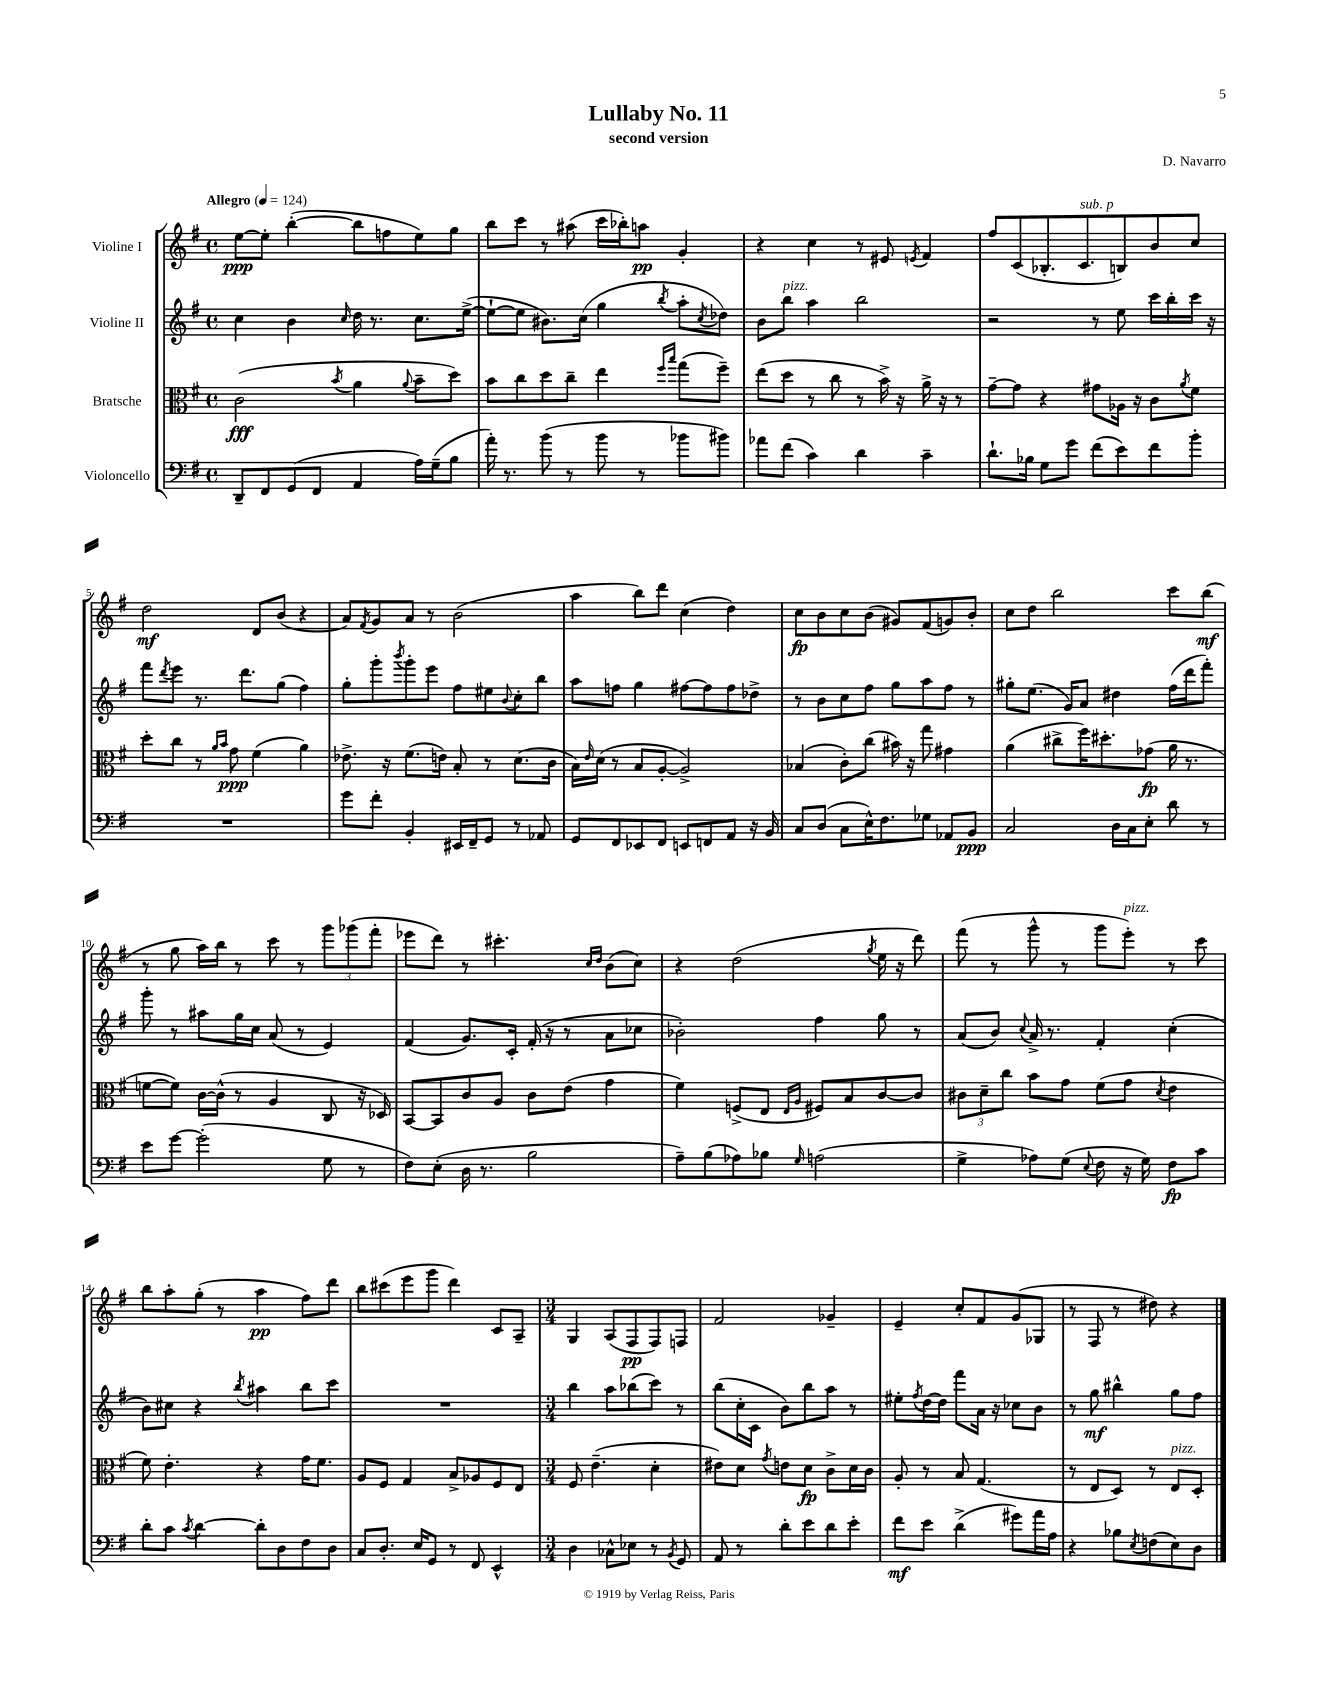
\header { title = "Lullaby No. 11" composer = "D. Navarro" subtitle = "second version" }
<<
\new StaffGroup <<
\new Staff = "s0" \with { instrumentName = "Violine I" } {
    \clef treble \key g \major \defaultTimeSignature \time 4/4 \tempo "Allegro" 4 = 124
    e''8~\ppp e''8-. b''4~-.( b''8 f''8 e''8) g''8 |
    b''8 c'''8 r8 ais''8( c'''16 bes''16-.) a''8\pp g'4-. |
    r4 c''4 r8 eis'8 \acciaccatura { e'8 } fis'4 |
    fis''8 c'8( bes8.-. c'8.^\markup { \italic "sub. p" } b8) b'8 c''8 |
    d''2\mf d'8 b'8( r4 |
    a'8) \acciaccatura { fis'8 } g'8 a'8 r8 b'2( |
    a''4 b''8) d'''8 c''4( d''4) |
    c''8\fp b'8 c''8 b'8( gis'8) fis'8( g'8) b'8-. |
    c''8 d''8 b''2 c'''8 b''8\mf( |
    r8 g''8 a''16) b''16 r8 c'''8 r8 \tuplet 3/2 { g'''8 ges'''8( fis'''8-. } |
    ees'''8 d'''8) r8 cis'''4.-. \grace { c''16 d''16 } b'8( c''8) |
    r4 d''2( \acciaccatura { g''8 } e''16 r16 d'''8) |
    fis'''8( r8 g'''8-^ r8 g'''8 e'''8-.^\markup { \italic "pizz." }) r8 c'''8 |
    b''8 a''8-. g''8-.( r8 a''4\pp fis''8) d'''8 |
    b''8 cis'''8( e'''8 g'''8 d'''4) c'8 a8-- |
    \numericTimeSignature \time 3/4 g4 a8( fis8\pp fis8) f8 |
    fis'2 ges'4-- |
    e'4-- c''8-. fis'8 g'8( ges8 |
    r8 fis8 r8 dis''8) r4 \bar "|." |
}
\new Staff = "s1" \with { instrumentName = "Violine II" } {
    \clef treble \key g \major \defaultTimeSignature \time 4/4
    c''4 b'4 \grace { c''16 } d''16 r8. c''8. e''16~->( |
    e''8~-! e''8 bis'8.) c''16( g''4 \acciaccatura { b''8 } a''8-. \acciaccatura { c''8 } des''8) |
    b'8 b''8^\markup { \italic "pizz." } a''4 b''2 |
    r2 r8 e''8 c'''16 b''16-. c'''16 r16 |
    fis'''8 \acciaccatura { d'''8 } e'''8 r8. d'''8. g''8( fis''4) |
    g''8-. g'''8-. \acciaccatura { b'''8 } g'''8-. e'''8 fis''8 eis''8 \appoggiatura { b'8 } c''8-. b''8 |
    a''8 f''8 g''4 fis''8~ fis''8 fis''8 des''8-> |
    r8 b'8 c''8 fis''8 g''8 a''8 fis''8 r8 |
    gis''8-. e''8.( g'16) a'8 dis''4 fis''16( d'''16 fis'''8-.) |
    g'''8-. r8 ais''8 g''16 c''16 a'8( r8 e'4) |
    fis'4( g'8.) c'16-. fis'16-.( r16 r8 a'8 ces''8 |
    bes'2-.) fis''4 g''8 r8 |
    a'8( b'8) \appoggiatura { c''8 } a'16-> r8. fis'4-. c''4-.( |
    b'8) cis''8 r4 \acciaccatura { b''8 } ais''4 b''8 c'''8 |
    R1 |
    \numericTimeSignature \time 3/4 b''4 a''8 bes''8( c'''8) r8 |
    b''8( c''16-. c'16 b'8) b''8 a''8 r8 |
    eis''8-. \acciaccatura { fis''8 } d''16~ d''16 fis'''8 a'16 r16 ces''8 b'8 |
    r8 g''8\mf bis''4-^ g''8 fis''8 \bar "|." |
}
\new Staff = "s2" \with { instrumentName = "Bratsche" } {
    \clef alto \key g \major \defaultTimeSignature \time 4/4
    c'2\fff( \acciaccatura { b'8 } a'4 \appoggiatura { a'8 } b'8-- d''8) |
    b'8 c''8 d''8 c''8-- e''4 \grace { fis''16 b''16 } g''8( fis''8--) |
    e''8( d''8 r8 c''8 r8 b'16->) r16 a'16-> r16 r8 |
    g'8~-- g'8 r4 gis'8 aes16 r16 c'8 \acciaccatura { a'8 } fis'8 |
    d''8-. c''8 r8 \grace { a'16 b'16 } g'8\ppp fis'4( a'4) |
    ees'8.-> r16 fis'8.( e'16) b8-. r8 d'8.( c'16 |
    b16) \grace { e'16 } d'16( r8 b8 a8~-. a2->) |
    bes4( c'8-.) c''8( bis'16) r16 g''8 gis'4 |
    a'4( cis''8-> fis''16) dis''8.-. ges'8\fp( a'16 r8. |
    f'8~ f'8) c'16~ c'16-^( r8 a4 c8 r16 des16) |
    b,8~ b,8 c'8 a8 c'8 e'8( g'4 |
    fis'4) f8->( e8 \grace { e16 a16 } fis8) b8 c'8~ c'8 |
    \tuplet 3/2 { cis'8 d'8-- c''8 } b'8 g'8 fis'8( g'8 \acciaccatura { d'8 } e'4 |
    fis'8) e'4.-. r4 g'16 fis'8. |
    a8 fis8 g4 b8-> aes8 fis8 e8 |
    \numericTimeSignature \time 3/4 fis8 e'4.--( d'4-. |
    eis'8) d'8 \acciaccatura { g'8 } e'8 d'8\fp c'8-> d'16 c'16 |
    a8-. r8 b8 g4.( |
    r8 e8 d8) r8 e8^\markup { \italic "pizz." } d8-. \bar "|." |
}
\new Staff = "s3" \with { instrumentName = "Violoncello" } {
    \clef bass \key g \major \defaultTimeSignature \time 4/4
    d,8-- fis,8 g,8( fis,8 a,4 a16) g16--( b8 |
    a'16-.) r8. b'8( r8 b'8 r8 bes'8 bis'8) |
    aes'8 fis'8( c'4) d'4 c'4-- |
    d'8.-! bes16 g8 g'8 fis'8( e'8) fis'8 b'8-. |
    R1 |
    g'8 fis'8-. b,4-. eis,16 fis,16-- g,8 r8 aes,8 |
    g,8 fis,8 ees,8 fis,8 e,8 f,8 a,8 r16 b,16 |
    c8 d8( c8 e16-^) fis8. ges8 aes,8 b,8\ppp |
    c2 d16 c16 e8-. d'8 r8 |
    e'8 g'8~ g'2-.( g8 r8 |
    fis8) e8-.( d16 r8. b2 |
    a8--) b8( aes8) bes8 \grace { g16 } a2( |
    g4-> aes8) g8( \appoggiatura { e8 } fis8 r16 g16) fis8\fp c'8 |
    d'8-. c'8 \acciaccatura { c'8 } d'4~ d'8-. d8 fis8 d8 |
    c8 d8.-. e16 g,8 r8 fis,8 e,4-^ |
    \numericTimeSignature \time 3/4 d4 ces8-^ ees8 r8 \acciaccatura { b,8 } g,8 |
    a,8 r8 d'8-. e'8 d'8 e'8-. |
    fis'8\mf e'8 d'4->( gis'8) a'16 a16 |
    r4 bes8 \acciaccatura { e8 } f8( e8) d8 \bar "|." |
}
>>
>>
